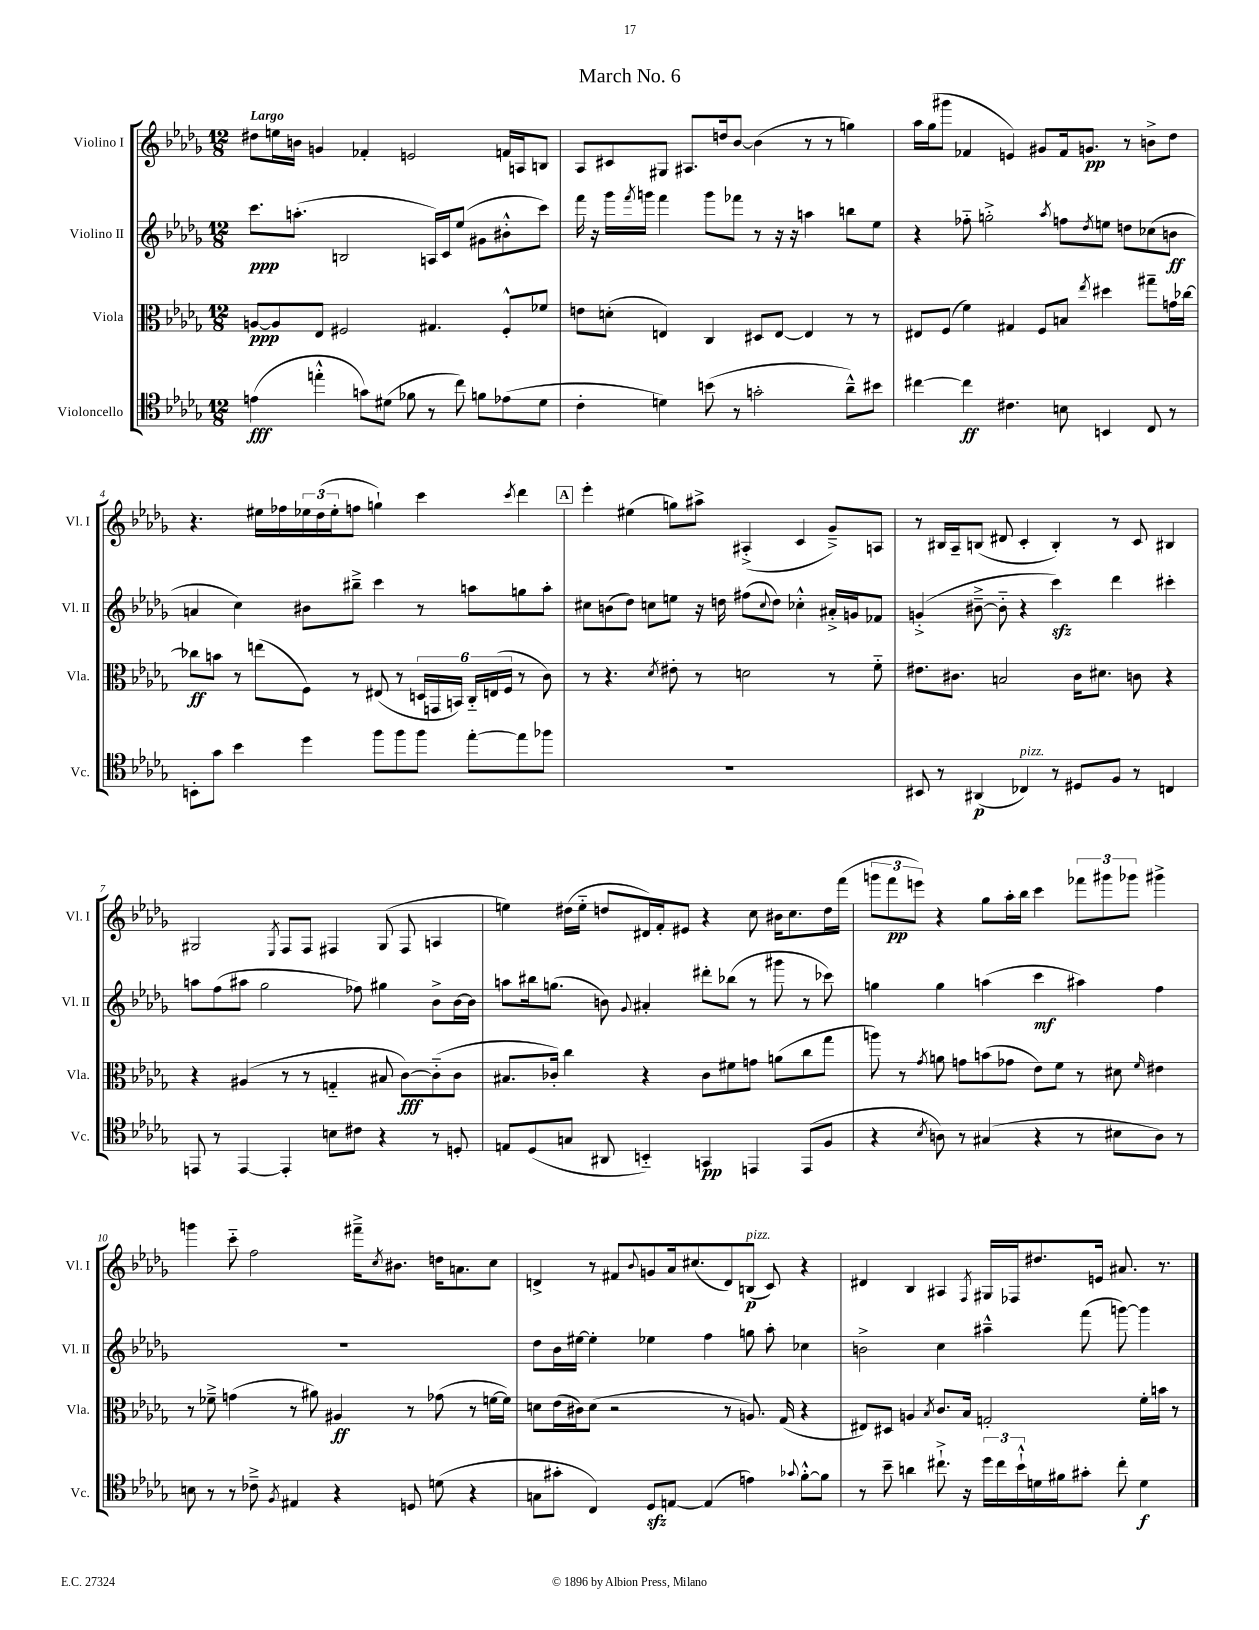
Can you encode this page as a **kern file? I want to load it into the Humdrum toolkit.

**kern	**kern	**kern	**kern
*staff4	*staff3	*staff2	*staff1
*clefC4	*clefC3	*clefG2	*clefG2
*k[b-e-a-d-g-]	*k[b-e-a-d-g-]	*k[b-e-a-d-g-]	*k[b-e-a-d-g-]
*M12/8	*M12/8	*M12/8	*M12/8
(4e	[8A	8.ccc	8dd#
.	8A]	.	16ee
.	.	(8.aa'	16b
4ee'^^	8E-	.	4g
.	2F#	2B	.
8g)	.	.	4f-'
(8d#	.	.	.
8f-	.	.	2e
8r	4.G#	16A)	.
.	.	16c	.
8cc)	.	(8ee-	.
8f	.	8g#	.
(8e-	8F#'^^	8b#'^^	16f
.	.	.	16A
8d#	8f-	8ccc)	8B
=	=	=	=
4c'	8e	16fff	8A-
.	.	16r	.
.	(8d'	16ggg-	8c#
.	.	8qfff	.
.	.	16ggg	.
4d)	4E)	4fff	8G#
.	.	.	8.A#
(8b	4C	8ggg	.
.	.	.	16dd
8r	.	8fff-	[8b-
2g'	8D#	8r	(4b-]
.	[8E	16r	.
.	.	16r	.
.	4E]	4aa	8r
.	.	.	8r
8a-~^^)	8r	8bb	4gg)
8b#	8r	8ee-	.
=	=	=	=
[4cc#	8E#	4r	16aa-
.	.	.	(16gg-
.	(8F	.	8ggg#
4cc#]	4f)	8ff-'~	4f-
.	.	2gg'^	.
4.c#	4G#	.	4e)
.	8F	.	8g#
.	.	8qaa-	.
8B	8B	8ff	16f-
.	.	.	8.g
.	8qee-	8qdd-	.
4BB	4dd#	8ee	.
.	.	8dd	8r
8C	8gg#~	(8cc-	8b^
8r	16g	8b	8dd-
.	[16cc-	.	.
=	=	=	=
8BB'	8cc-]	4a	4.r
8g-	8b	.	.
4b-	8r	4cc)	.
.	(8ee	.	16ee#
.	.	.	16ff-
4dd-	8F)	8b#	24ee-
.	.	.	(24dd-
.	.	.	24ee-'
.	8r	8bb#~^	8ff
8ff	(8E#	4ccc	4gg`)
8ff	8r	.	.
8ff	24D	8r	4ccc
.	24GG	.	.
.	24BB)	.	.
[8ee-'	24C'~	8aa	.
.	(24E	.	.
.	24F	.	.
.	.	.	8qccc
8ee-]	8r	8gg	4ddd-
8ff-	8c)	8aa'	.
=	=	=	=
1.r	8r	8cc#	4eee-'
.	4.r	(8b	.
.	.	8dd-)	(4ee#
.	.	8cc	.
.	8qd-	.	.
.	8e#'	8ee	8gg)
.	8r	16r	8aa#^
.	.	16dd	.
.	2d	(8ff#	(4A#'^
.	.	8qqcc	.
.	.	8dd)	.
.	.	4cc-'^^	4c
.	8r	16a#'^	8g-~^)
.	.	16g	.
.	8f'~	8f-	8A
=	=	=	=
8BB#	8.e#	(4g'^	8r
8r	.	.	16B#
.	8.c#	.	16A-~
(4AA#	.	[8b#~^	(8B
.	2B	8b#'~]	8d#
4C-)	.	4r	4c'
8r	.	4ccc)	4B')
8D#	16c#	.	.
.	8.d#	.	.
8F	.	4ddd-	8r
8r	8c	.	8c
4C	4r	4ccc#'	4B#
=	=	=	=
8EE	4r	8aa	2G#
8r	.	(8ff	.
[4EE	(4A#	8aa#	.
.	.	2gg-	.
.	.	.	8qE-
4EE']	8r	.	8F
.	8r	.	8F
8B	4G'~	.	4F#
8c#	.	8ff-)	.
4r	8B#	4gg#	(8G#
.	[8c)	.	8F#
8r	(8c'~]	8b-^	4A
8D'	8c	[16b-	.
.	.	16b-]	.
=	=	=	=
8E	8.B#	8aa	4ee)
(8D-	.	16bb#	.
.	16c-')	(8.gg	.
8G	4cc	.	(16dd#
.	.	.	16ee'~
8AA#	.	8b)	8dd
.	.	8qqg-	.
4BB'~)	4r	4a#'	16d#)
.	.	.	16f'
.	.	.	8e#
4GG	8c-	8ddd#'	4r
.	8f#	(8bb-	.
4EE	8g	8r	8cc
.	(8a	8ggg#	16b#
.	.	.	8.cc
(8EE	8cc	8r	.
8F	8gg-	8ccc-)	16dd
.	.	.	(16fff
=	=	=	=
4r	8aa)	4gg	12ggg
.	.	.	12fff
.	8r	.	.
.	.	.	12eee)
8qB-	8qg-	.	.
8A)	8a	4gg	4r
8r	8g	.	.
(4G#	(8b	(4aa	8gg-
.	8g-	.	16aa-'
.	.	.	16bb-
4r	8e-)	4ccc	4ccc
.	8f	.	.
8r	8r	4aa#)	12fff-
.	.	.	12ggg#
8B#	8d#	.	.
.	.	.	12ggg-
.	16qqf	.	.
8A)	4e#	4ff	4ggg#^
8r	.	.	.
=	=	=	=
8B	8r	1.r	4ggg
8r	8f-~^	.	.
8r	(4g	.	8ccc'~
8c-~^	.	.	2ff
8qF	.	.	.
4E#	8r	.	.
.	8a#)	.	.
4r	4A#	.	.
.	.	.	16fff#~^
.	.	.	8qcc
.	.	.	8.b#
8D	8r	.	.
(8d	(8g-	.	16dd
.	.	.	8.a
4r	8r	.	.
.	[16f	.	8cc
.	16f])	.	.
=	=	=	=
8G	8d	8dd-	4d^
8g#'	(16e-	16b-	.
.	16c#)	[16ee#	.
4C)	(8d	4ee#']	8r
.	2r	.	8f#
.	.	.	8qqb-
8D-	.	4ee-	8g
[8E	.	.	16a-
.	.	.	(8.cc#
(4E]	.	4ff	.
.	8r	.	8d)
4e)	8.A)	8gg	(8B
.	.	8aa-'	8c)
.	(16G-	.	.
8qqg-	.	.	.
[8f'^^	4r	4cc-	4r
8f]	.	.	.
=	=	=	=
8r	8E#)	2b^	4d#
8b-~	8D#	.	.
4a	4A	.	4B-
.	8qB-	.	.
8.cc#`^	8.c	4cc	4A#
16r	16B-	.	.
.	.	.	8qF
24dd-	2G'	4aa#~^^	16G#
24cc#	.	.	.
.	.	.	16F-
24b-`^^	.	.	.
16d	.	.	8.dd#
16f#	.	.	.
8g#'	.	(8fff	.
.	.	.	16e
8cc#'	.	[8ggg)	8.a#
4d	16f'	4ggg]	.
.	16b	.	8.r
.	8r	.	.
==	==	==	==
*-	*-	*-	*-
